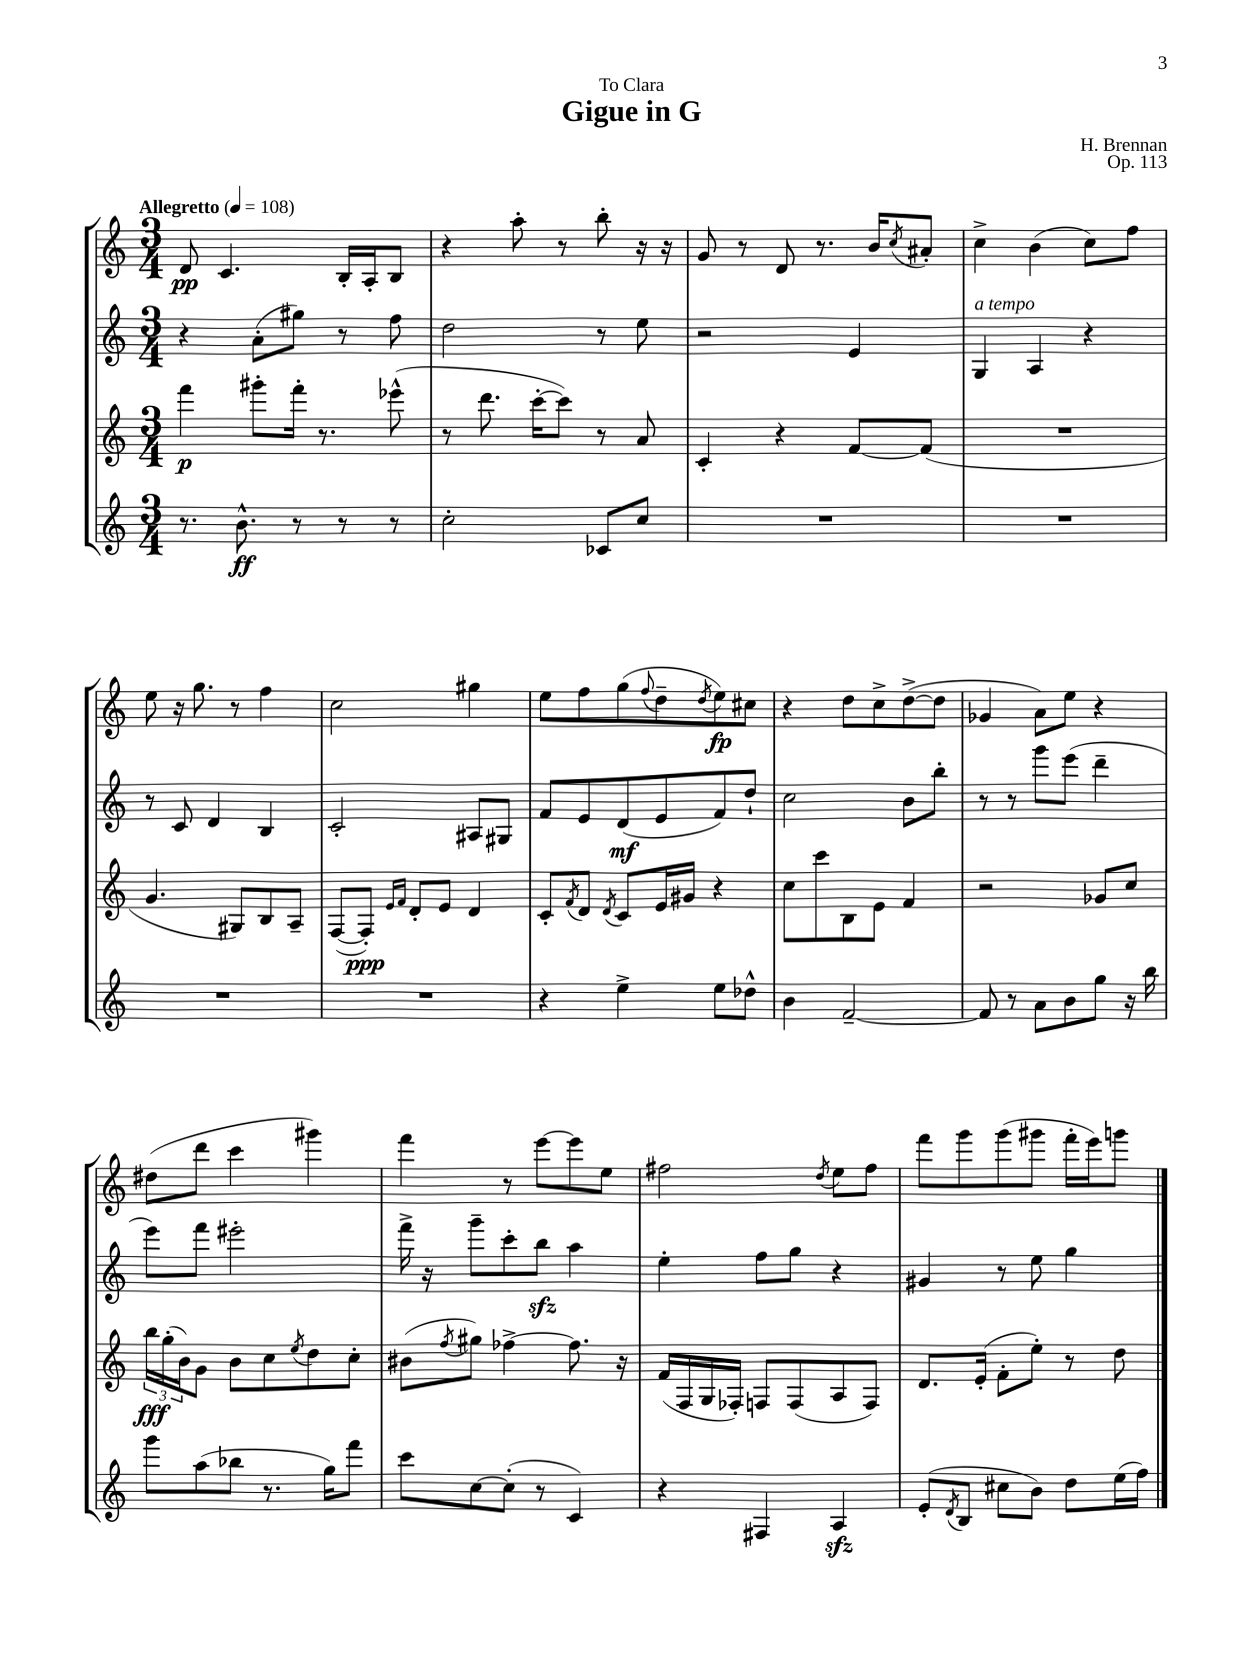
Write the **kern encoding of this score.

**kern	**dynam	**kern	**dynam	**kern	**dynam	**kern	**dynam
*part4	*part4	*part3	*part3	*part2	*part2	*part1	*part1
*staff4	*staff4	*staff3	*staff3	*staff2	*staff2	*staff1	*staff1
*clefG2	*	*clefG2	*	*clefG2	*	*clefG2	*
*k[]	*	*k[]	*	*k[]	*	*k[]	*
*M3/4	*	*M3/4	*	*M3/4	*	*M3/4	*
*MM108	*	*MM108	*	*MM108	*	*MM108	*
=1	=1	=1	=1	=1	=1	=1	=1
!	!	!	!	!	!	!LO:TX:a:B:t=Allegretto	!
8.r	.	4fff\	p	4r	.	8d/	pp
.	.	.	.	.	.	4.c/	.
8.b^^\	ff	.	.	.	.	.	.
.	.	8ggg#X'\L	.	(8a'\L	.	.	.
8r	.	16fff'\Jk	.	8gg#X\J)	.	.	.
.	.	8.r	.	.	.	.	.
8r	.	.	.	8r	.	16B'/LL	.
.	.	.	.	.	.	16A'/J	.
8r	.	(8eee-X^^\	.	8ff\	.	8B/J	.
=2	=2	=2	=2	=2	=2	=2	=2
2cc'\	.	8r	.	2dd\	.	4r	.
.	.	8.ddd\	.	.	.	.	.
.	.	.	.	.	.	8aa'\	.
.	.	[16ccc'\KL	.	.	.	.	.
.	.	8ccc\J])	.	.	.	8r	.
8c-X/L	.	8r	.	8r	.	8bb'\	.
8cc/J	.	8a/	.	8ee\	.	16r	.
.	.	.	.	.	.	16r	.
=3	=3	=3	=3	=3	=3	=3	=3
2.r	.	4c'/	.	2r	.	8g/	.
.	.	.	.	.	.	8r	.
.	.	4r	.	.	.	8d/	.
.	.	.	.	.	.	8.r	.
.	.	[8f/L	.	4e/	.	.	.
.	.	.	.	.	.	16b/KL	.
.	.	.	.	.	.	8qcc/	.
.	.	(8f/J]	.	.	.	8a#X'/J	.
=4	=4	=4	=4	=4	=4	=4	=4
!	!	!	!	!LO:TX:a:i:t=a tempo	!	!	!
2.r	.	2.r	.	4G/	.	4cc^\	.
.	.	.	.	4A/	.	(4b\	.
.	.	.	.	4r	.	8cc\L)	.
.	.	.	.	.	.	8ff\J	.
!!LO:LB:g=z
=5	=5	=5	=5	=5	=5	=5	=5
2.r	.	4.g/	.	8r	.	8ee\	.
.	.	.	.	8c/	.	16r	.
.	.	.	.	.	.	8.gg\	.
.	.	.	.	4d/	.	.	.
.	.	8G#X/L)	.	.	.	8r	.
.	.	8B/	.	4B/	.	4ff\	.
.	.	8A~/J	.	.	.	.	.
=6	=6	=6	=6	=6	=6	=6	=6
2.r	.	([8F/L	.	2c'/	.	2cc\	.
.	.	8F'/J])	ppp	.	.	.	.
.	.	16qqe/LL	.	.	.	.	.
.	.	16qqf/JJ	.	.	.	.	.
.	.	8d'/L	.	.	.	.	.
.	.	8e/J	.	.	.	.	.
.	.	4d/	.	8A#X/L	.	4gg#X\	.
.	.	.	.	8G#X/J	.	.	.
=7	=7	=7	=7	=7	=7	=7	=7
4r	.	8c'/L	.	8f/L	.	8ee\L	.
.	.	8qf/	.	.	.	.	.
.	.	8d/J	.	8e/	.	8ff\	.
.	.	8qd/	.	.	.	.	.
4ee^\	.	8c/L	.	(8d/	mf	(8gg\	.
.	.	.	.	.	.	8qqff/	.
.	.	16e/L	.	8e/	.	8dd~\	.
.	.	16g#X/JJ	.	.	.	.	.
.	.	.	.	.	.	8qdd/	.
8ee\L	.	4r	.	8f/)	.	8ee\)	fp
8dd-X^^\J	.	.	.	8dd`/J	.	8cc#X\J	.
=8	=8	=8	=8	=8	=8	=8	=8
4b\	.	8cc\L	.	2cc\	.	4r	.
.	.	8ccc\	.	.	.	.	.
[2f~/	.	8B\	.	.	.	8dd\L	.
.	.	8e\J	.	.	.	8cc^\	.
.	.	4f/	.	8b\L	.	([8dd^\	.
.	.	.	.	8bb'\J	.	8dd\J]	.
=9	=9	=9	=9	=9	=9	=9	=9
8f/]	.	2r	.	8r	.	4g-X/	.
8r	.	.	.	8r	.	.	.
8a\L	.	.	.	8ggg\L	.	8a\L)	.
8b\	.	.	.	(8eee\J	.	8ee\J	.
8gg\J	.	8g-X/L	.	4ddd~\	.	4r	.
16r	.	8cc/J	.	.	.	.	.
16bb\	.	.	.	.	.	.	.
!!LO:LB:g=z
=10	=10	=10	=10	=10	=10	=10	=10
8ggg\L	.	24bb\LL	fff	8eee\L)	.	(8dd#X\L	.
.	.	(24gg'\	.	.	.	.	.
.	.	24b\J)	.	.	.	.	.
(8aa\	.	8g\J	.	8fff\J	.	8ddd\J	.
8bb-X\J	.	8b\L	.	2eee#X'\	.	4ccc\	.
8.r	.	8cc\	.	.	.	.	.
.	.	8qee/	.	.	.	.	.
.	.	8dd\	.	.	.	4ggg#X\)	.
16gg\KL)	.	.	.	.	.	.	.
8fff\J	.	8cc'\J	.	.	.	.	.
=11	=11	=11	=11	=11	=11	=11	=11
8ccc\L	.	(8b#X\L	.	16fff^\	.	4fff\	.
.	.	.	.	16r	.	.	.
.	.	8qff/	.	.	.	.	.
[8cc\	.	8gg#X\J)	.	8ggg~\L	.	.	.
(8cc'\J]	.	[4ff-X^\	.	8ccc'\	.	8r	.
8r	.	.	.	8bbzz\J	.	[8eee\L	.
4c/)	.	8.ff-\]	.	4aa\	.	8eee\]	.
.	.	.	.	.	.	8ee\J	.
.	.	16r	.	.	.	.	.
=12	=12	=12	=12	=12	=12	=12	=12
4r	.	(16f/LL	.	4ee'\	.	2ff#X\	.
.	.	16F/	.	.	.	.	.
.	.	16G/	.	.	.	.	.
.	.	16F-X'/JJ)	.	.	.	.	.
4F#X/	.	8Fn/L	.	8ff\L	.	.	.
.	.	(8F/	.	8gg\J	.	.	.
.	.	.	.	.	.	8qdd/	.
4Azz/	.	8A/	.	4r	.	8ee\L	.
.	.	8F/J)	.	.	.	8ff#\J	.
=13	=13	=13	=13	=13	=13	=13	=13
(8e'/L	.	8.d/L	.	4g#X/	.	8fff\L	.
8qd/	.	.	.	.	.	.	.
8B/J	.	.	.	.	.	8ggg\	.
.	.	(16e'/Jk	.	.	.	.	.
8cc#X\L	.	8f'\L	.	8r	.	(8ggg\	.
8b\J)	.	8ee'\J)	.	8ee\	.	8ggg#X\J	.
8dd\L	.	8r	.	4gg\	.	16fff'\LL	.
.	.	.	.	.	.	16eee\J)	.
(16ee\L	.	8dd\	.	.	.	8gggn\J	.
16ff\JJ)	.	.	.	.	.	.	.
==	==	==	==	==	==	==	==
*-	*-	*-	*-	*-	*-	*-	*-
